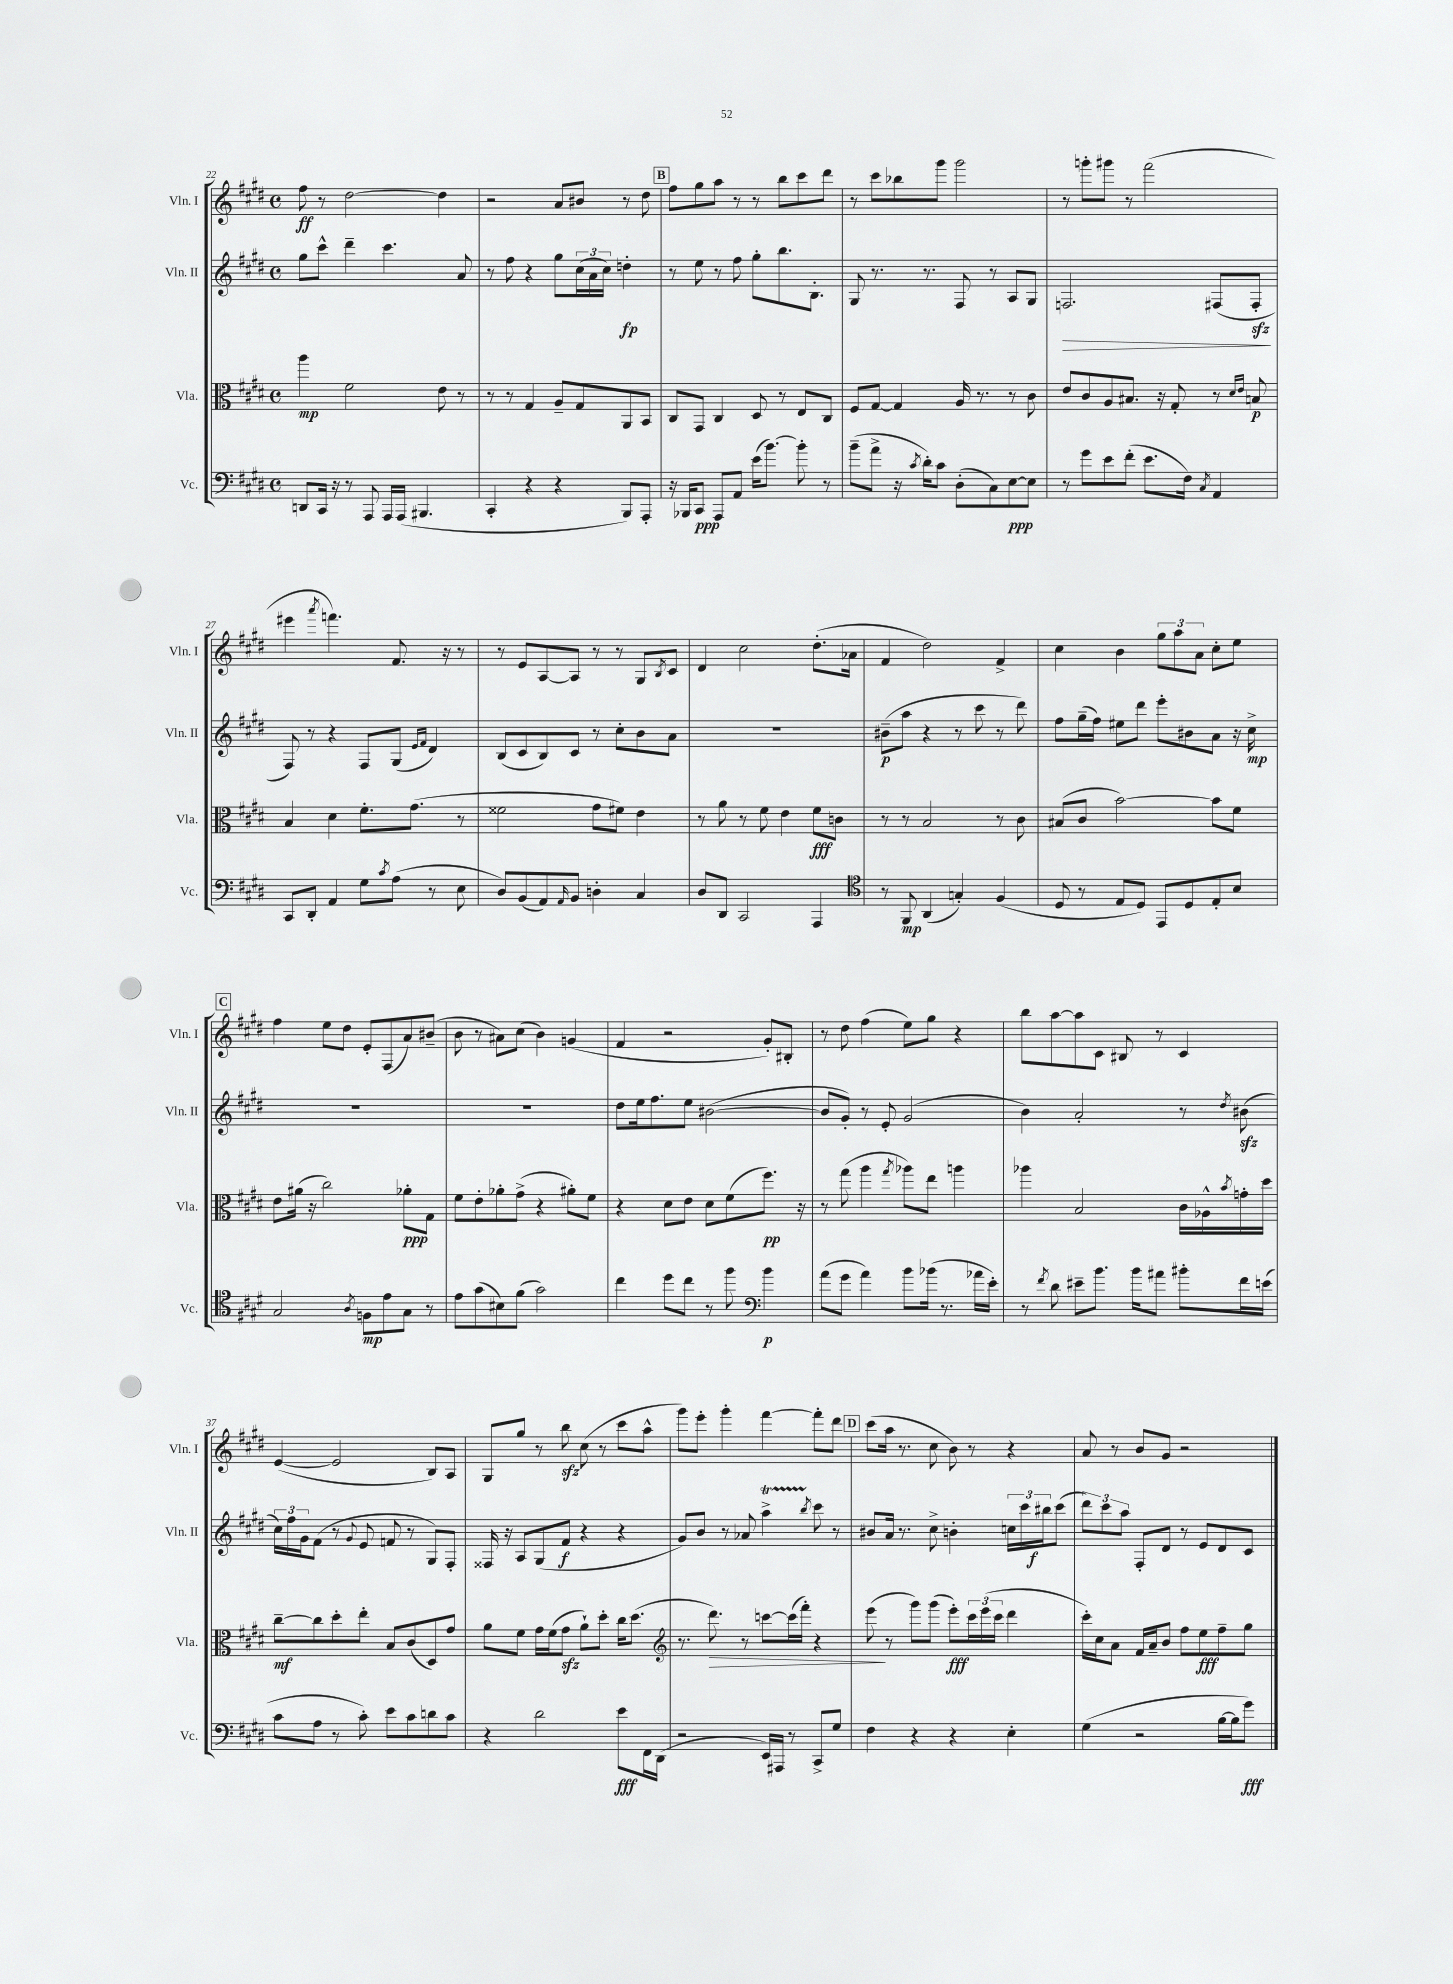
<<
\new StaffGroup <<
\new Staff = "s0" \with { instrumentName = "Vln. I" shortInstrumentName = "Vln. I" } {
    \clef treble \key e \major \defaultTimeSignature \time 4/4
    fis''8\ff r8 dis''2~ dis''4 |
    r2 a'8 bis'8 r8 dis''8 |
    \mark \markup { \box "B" } fis''8 gis''8 a''8 r8 r8 b''8 cis'''8 dis'''8 |
    r8 cis'''8 bes''8 gis'''8 gis'''2 |
    r8 g'''8-. gis'''8 r8 fis'''2( |
    eis'''4 \acciaccatura { a'''8 } f'''4.) fis'8. r16 r8 |
    r8 e'8 a8~ a8 r8 r8 gis8 \acciaccatura { b8 } cis'8 |
    dis'4 cis''2 dis''8.-.( aes'16 |
    fis'4 dis''2) fis'4-> |
    cis''4 b'4 \tuplet 3/2 { gis''8 a''8 a'8 } cis''8-. e''8 |
    \mark \markup { \box "C" } fis''4 e''8 dis''8 e'8-. fis8( a'8) bis'8--( |
    b'8 r8 ais'8) cis''8( b'4) g'4( |
    fis'4 r2 gis'8-.) bis8-. |
    r8 dis''8 fis''4( e''8) gis''8 r4 |
    b''8 a''8~ a''8 cis'8 bis8 r8 cis'4 |
    e'4~( e'2 b8) a8 |
    gis8 gis''8 r8 b''8\sfz cis''8( r8 cis'''8 a''8-^ |
    gis'''8) e'''8-. gis'''4-. fis'''4~ fis'''8-. dis'''8 |
    \mark \markup { \box "D" } cis'''8( a''16 r8. cis''8 b'8) r8 r4 |
    a'8 r8 b'8 gis'8 r2 \bar "|." |
}
\new Staff = "s1" \with { instrumentName = "Vln. II" shortInstrumentName = "Vln. II" } {
    \clef treble \key e \major \defaultTimeSignature \time 4/4
    gis''8 cis'''8-^ dis'''4-- cis'''4. a'8 |
    r8 fis''8 r4 gis''8 \tuplet 3/2 { cis''16( a'16 cis''16) } d''4-.\fp |
    \mark \markup { \box "B" } r8 e''8 r8 fis''8 gis''8-. b''8. b8.-. |
    gis8 r8. r8. fis8 r8 a8 gis8 |
    f2.\> fis8( fis8-.\sfz\! |
    fis8) r8 r4 fis8 gis8( \grace { e'16 fis'16 } dis'4) |
    b8( cis'8 b8) cis'8 r8 cis''8-. b'8 a'8 |
    R1 |
    bis'8--\p( a''8 r4 r8 cis'''8 r8 dis'''8) |
    fis''8 gis''16--( fis''16) eis''8 dis'''8 e'''8-. bis'8 a'8 r16 cis''16->\mp |
    \mark \markup { \box "C" } R1 |
    R1 |
    dis''8 e''16 fis''8. e''8 bis'2~( |
    bis'8 gis'8-.) r8 e'8-. gis'2( |
    b'4) a'2-. r8 \acciaccatura { dis''8 } bis'8\sfz( |
    \tuplet 3/2 { cis''16) fis''16 gis'16 } fis'8( r8 \appoggiatura { gis'8 } e'8 f'8 r8 gis8) fis8-. |
    fisis16 r16 a8 gis8( fis'8\f r4 r4 |
    gis'8) b'8 r8 aes'8 a''4->\startTrillSpan \acciaccatura { b''8 } cis'''8\stopTrillSpan r8 |
    \mark \markup { \box "D" } bis'8 a'16 r8. cis''8-> b'4-. \tuplet 3/2 { c''16 cis'''16 bis''16\f } cis'''8( |
    \tuplet 3/2 { dis'''8) cis'''8 a''8 } fis8-. dis'8 r8 e'8 dis'8 cis'8 \bar "|." |
}
\new Staff = "s2" \with { instrumentName = "Vla." shortInstrumentName = "Vla." } {
    \clef alto \key e \major \defaultTimeSignature \time 4/4
    a''4\mp fis'2 e'8 r8 |
    r8 r8 gis4 a8-- gis8 a,8 b,8 |
    \mark \markup { \box "B" } cis8 gis,8 cis4 dis8 r8 e8 cis8 |
    fis8 gis8~ gis4 a16 r8. r8 cis'8 |
    e'8 cis'8 a8 bis8. r16 gis8-. r8 \grace { dis'16 e'16 } b8\p |
    b4 dis'4 fis'8.-. gis'8.( r8 |
    fisis'2 gis'8 fis'8) e'4 |
    r8 a'8 r8 fis'8 e'4 fis'8\fff c'8 |
    r8 r8 b2 r8 cis'8 |
    bis8( cis'8 b'2~) b'8 fis'8 |
    \mark \markup { \box "C" } e'8 ais'16( r16 cis''2) aes'8-.\ppp gis8 |
    fis'8 e'8-. aes'8-. gis'8->( r4 ais'8-.) fis'8 |
    r4 dis'8 e'8 dis'8 fis'8( fis''8.\pp) r16 |
    r8 gis''8( a''4 \acciaccatura { gis''8 } aes''8) e''8 a''4 |
    aes''4 b2 cis'16 aes16-^ \acciaccatura { b'8 } g'16-. dis''16 |
    cis''8~--\mf cis''8 dis''8-. e''8-. b8 cis'8( dis8) gis'8 |
    a'8 fis'8 gis'16 fis'16( gis'8\sfz a'8-!) dis''8-. cis''16 dis''8.( |
    \clef treble r8. dis'''8.\>) r8 c'''8~ c'''16( fis'''16-.) r4 |
    \mark \markup { \box "D" } e'''8\!( r8 gis'''8) gis'''8( e'''8-.\fff) \tuplet 3/2 { cis'''16 e'''16( cis'''16 } dis'''4 |
    cis'''16-.) cis''16 a'8 fis'16 a'16-- b'8 fis''8 e''8\fff fis''8-- gis''8 \bar "|." |
}
\new Staff = "s3" \with { instrumentName = "Vc." shortInstrumentName = "Vc." } {
    \clef bass \key e \major \defaultTimeSignature \time 4/4
    d,8 cis,16 r16 r8 a,,8 a,,16 a,,16( bis,,4. |
    cis,4-. r4 r4 b,,8) a,,8-. |
    \mark \markup { \box "B" } r16 bes,,16 cis,8\ppp a,,8 a,8 e'16( b'8.~) b'8-. r8 |
    b'8--( a'8-> r16 \acciaccatura { cis'8 } dis'16-.) cis'8 dis8-.( cis8) e8~\ppp e8 |
    r8 gis'8 e'8 fis'8-.( e'8. fis16) \acciaccatura { cis8 } a,4 |
    cis,8 dis,8-. a,4 gis8 \acciaccatura { cis'8 } a8( r8 e8 |
    dis8) b,8( a,8) \grace { a,16 } b,8 d4-. cis4 |
    dis8 dis,8 cis,2 a,,4 |
    \clef tenor r8 fis,8\mp a,4( g4-.) fis4( |
    dis8 r8 e8 dis8) e,8 dis8 e8-. b8 |
    \mark \markup { \box "C" } gis2 \acciaccatura { a8 } f8\mp e'8 gis8 r8 |
    e'8 gis'8( bis8) fis'8( gis'2) |
    cis''4 dis''8 cis''8 r8 fis''8 \clef bass b'4\p |
    a'8( gis'8 a'4) b'8 bes'16( r8. aes'16 e'16-.) |
    r8 \acciaccatura { fis'8 } dis'8 eis'8-- b'8. b'16 ais'8 bis'8-. fis'16 e'16( |
    cis'8 a8 r8 cis'8-.) e'8 cis'8 d'8 cis'8 |
    r4 dis'2 e'8\fff fis,16 dis,16( |
    r2 e,16) ais,,16 r8 cis,8-> gis8 |
    \mark \markup { \box "D" } fis4 r4 r4 e4-. |
    gis4( r2 b16~ b16 gis'8\fff) \bar "|." |
}
>>
>>
\layout { \context { \Score currentBarNumber = #22 } }
